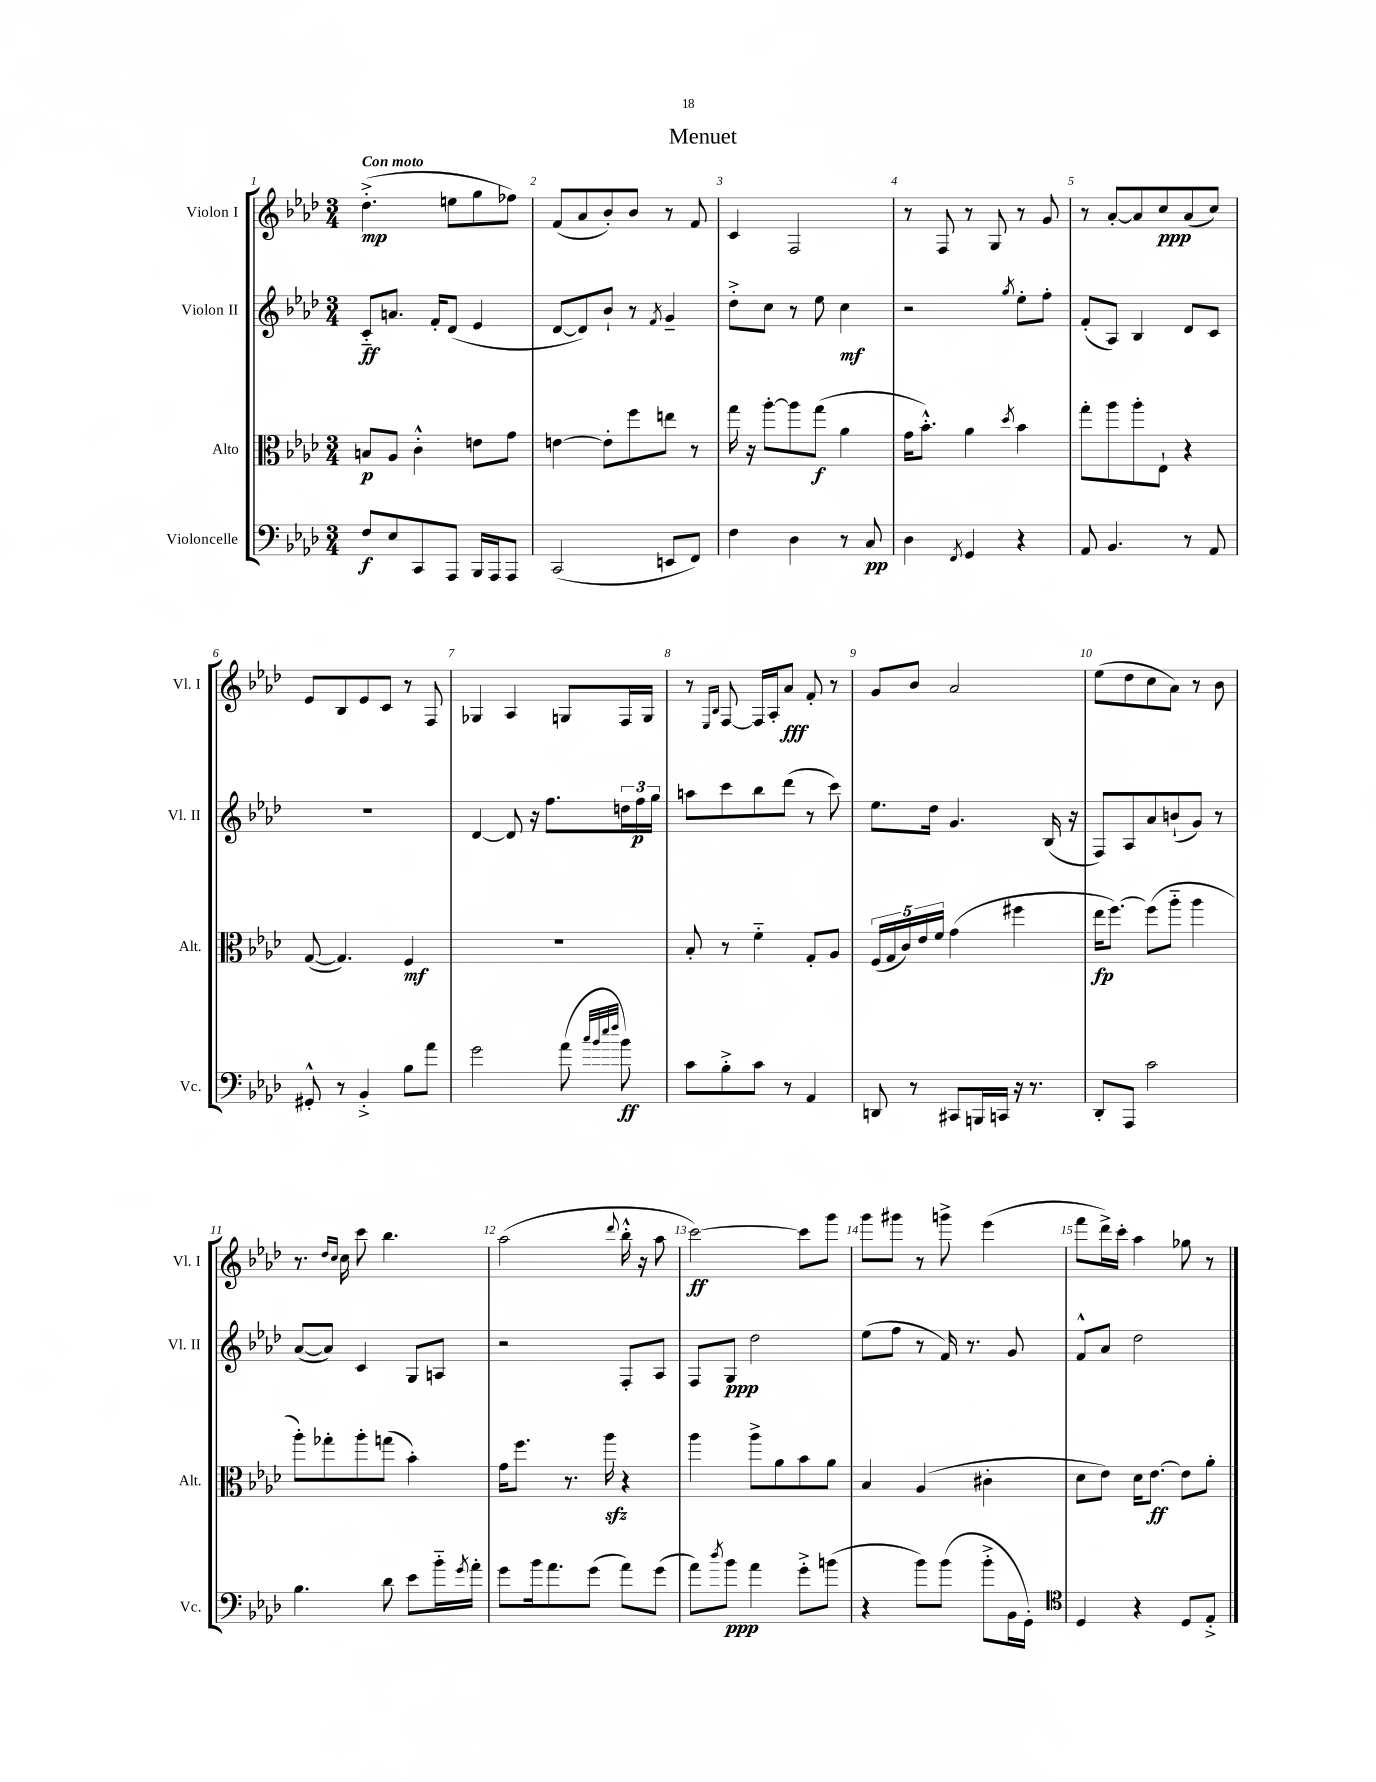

**kern	**kern	**kern	**kern
*staff4	*staff3	*staff2	*staff1
*clefF4	*clefC3	*clefG2	*clefG2
*k[b-e-a-d-]	*k[b-e-a-d-]	*k[b-e-a-d-]	*k[b-e-a-d-]
*M3/4	*M3/4	*M3/4	*M3/4
8F	8B	8c'~	(4.dd-'^
8E-	8A-	8.a	.
8CC	4c'^^	.	.
.	.	16f'	.
8AAA-	.	(8d-	8ee
16BBB-	8e	4e-	8gg
16AAA-	.	.	.
8AAA-	8g	.	8ff-)
=	=	=	=
(2CC	[4e	[8d-	(8f
.	.	8d-])	8a-
.	8e']	8b-`	8b-')
.	8ff	8r	8b-
.	.	8qf	.
8EE	8ee	4g~	8r
8FF)	8r	.	8f
=	=	=	=
4F	16gg	8dd-'^	4c
.	16r	.	.
.	[8aa-'	8cc	.
4D-	8aa-]	8r	2F
.	(8gg	8ee-	.
8r	4a-	4cc	.
8C	.	.	.
=	=	=	=
4D-	16g	2r	8r
.	8.b-'^^)	.	.
.	.	.	8F
8qFF	.	.	.
4GG	4a-	.	8r
.	.	.	8G
.	8qdd-	8qgg	.
4r	4b-	8ee-'	8r
.	.	8ff'	8g
=	=	=	=
8AA-	8gg'	(8f'	8r
4.BB-	8aa-	8A-)	[8a-'
.	8aa-'	4B-	8a-]
.	8E-`	.	8cc
8r	4r	8d-	(8a-
8AA-	.	8c	8cc)
=	=	=	=
8GG#'^^	([8G	2.r	8e-
8r	4.G])	.	8B-
4BB-'^	.	.	8e-
.	.	.	8c
8B-	4F	.	8r
8a-	.	.	8F
=	=	=	=
2g	2.r	[4d-	4G-
.	.	8d-]	4A-
.	.	16r	.
.	.	8.ff	.
(8a-	.	.	8G
32qqcc	.	.	.
32qqb-	.	.	.
32qqee-	.	.	.
32qqff	.	.	.
8b-)	.	24dd	16F
.	.	24ff	.
.	.	.	16G
.	.	24gg	.
=	=	=	=
8c	8B-'	8aa	8r
.	.	.	16qqE-
.	.	.	16qqB-
8B-'^	8r	8ccc	[8F
8c	4f'~	8bb-	16F]
.	.	.	16A-'
8r	.	(8ddd-	8a-
4AA-	8G'	8r	8f'
.	8A-	8ccc)	8r
=	=	=	=
8DD	(20F	8.ee-	8g
.	20G	.	.
.	20c)	.	.
8r	.	.	8b-
.	20e-	.	.
.	.	16dd-	.
.	20f	.	.
8CC#	(4g	4.g	2a-
16BBB	.	.	.
16CC	.	.	.
16r	4ff#	.	.
8.r	.	.	.
.	.	(16B-	.
.	.	16r	.
=	=	=	=
8DD-'	16ee-	8F)	(8ee-
.	[8.ff)	.	.
8AAA-	.	8A-	8dd-
2c	(8ff]	8a-	8cc
.	8aa-'~	(8b`	8a-)
.	4aa-	8g)	8r
.	.	8r	8b-
=	=	=	=
4.B-	8aa-')	([8a-	8.r
.	8gg-'	8a-])	.
.	.	.	16qqdd-
.	.	.	16qqcc
.	.	.	16cc
.	8aa-'	4c	8ccc
8d-	(8gg	.	4.bb-
8e-	4b-')	8G	.
16b-'~	.	8A	.
8qg	.	.	.
16a-'	.	.	.
=	=	=	=
8g	16g	2r	(2aa-
.	8.ff	.	.
16b-	.	.	.
8.a-	.	.	.
.	8.r	.	.
(8g	.	.	.
.	16aa-	.	.
.	.	.	8qqddd-
8a-)	4r	8F'	16bb-'^^
.	.	.	16r
(8g	.	8A-	8aa-
=	=	=	=
8a-)	4aa-	8F	[2ccc)
8qdd-	.	.	.
8b-	.	8G	.
4a-	8aa-^	2dd-	.
.	8a-	.	.
8g'^	8b-	.	8ccc]
(8b	8a-	.	8ggg
=	=	=	=
4r	4B-	(8ee-	8ggg
.	.	8ff	8ggg#
8b-)	(4A-	8r	8r
(8b-	.	16f)	8ggg^
.	.	8.r	.
8b-'^	4c#'	.	(4eee-
16BB-	.	8g	.
16GG')	.	.	.
=	=	=	=
*clefC4	*	*	*
4D-	8d-	8f^^	8fff
.	8e-)	8a-	16ddd-^)
.	.	.	16ccc'
4r	16d-	2dd-	4aa-
.	[8.e-	.	.
8D-	8e-]	.	8gg-
8E-'^	8a-'	.	8r
==	==	==	==
*-	*-	*-	*-
